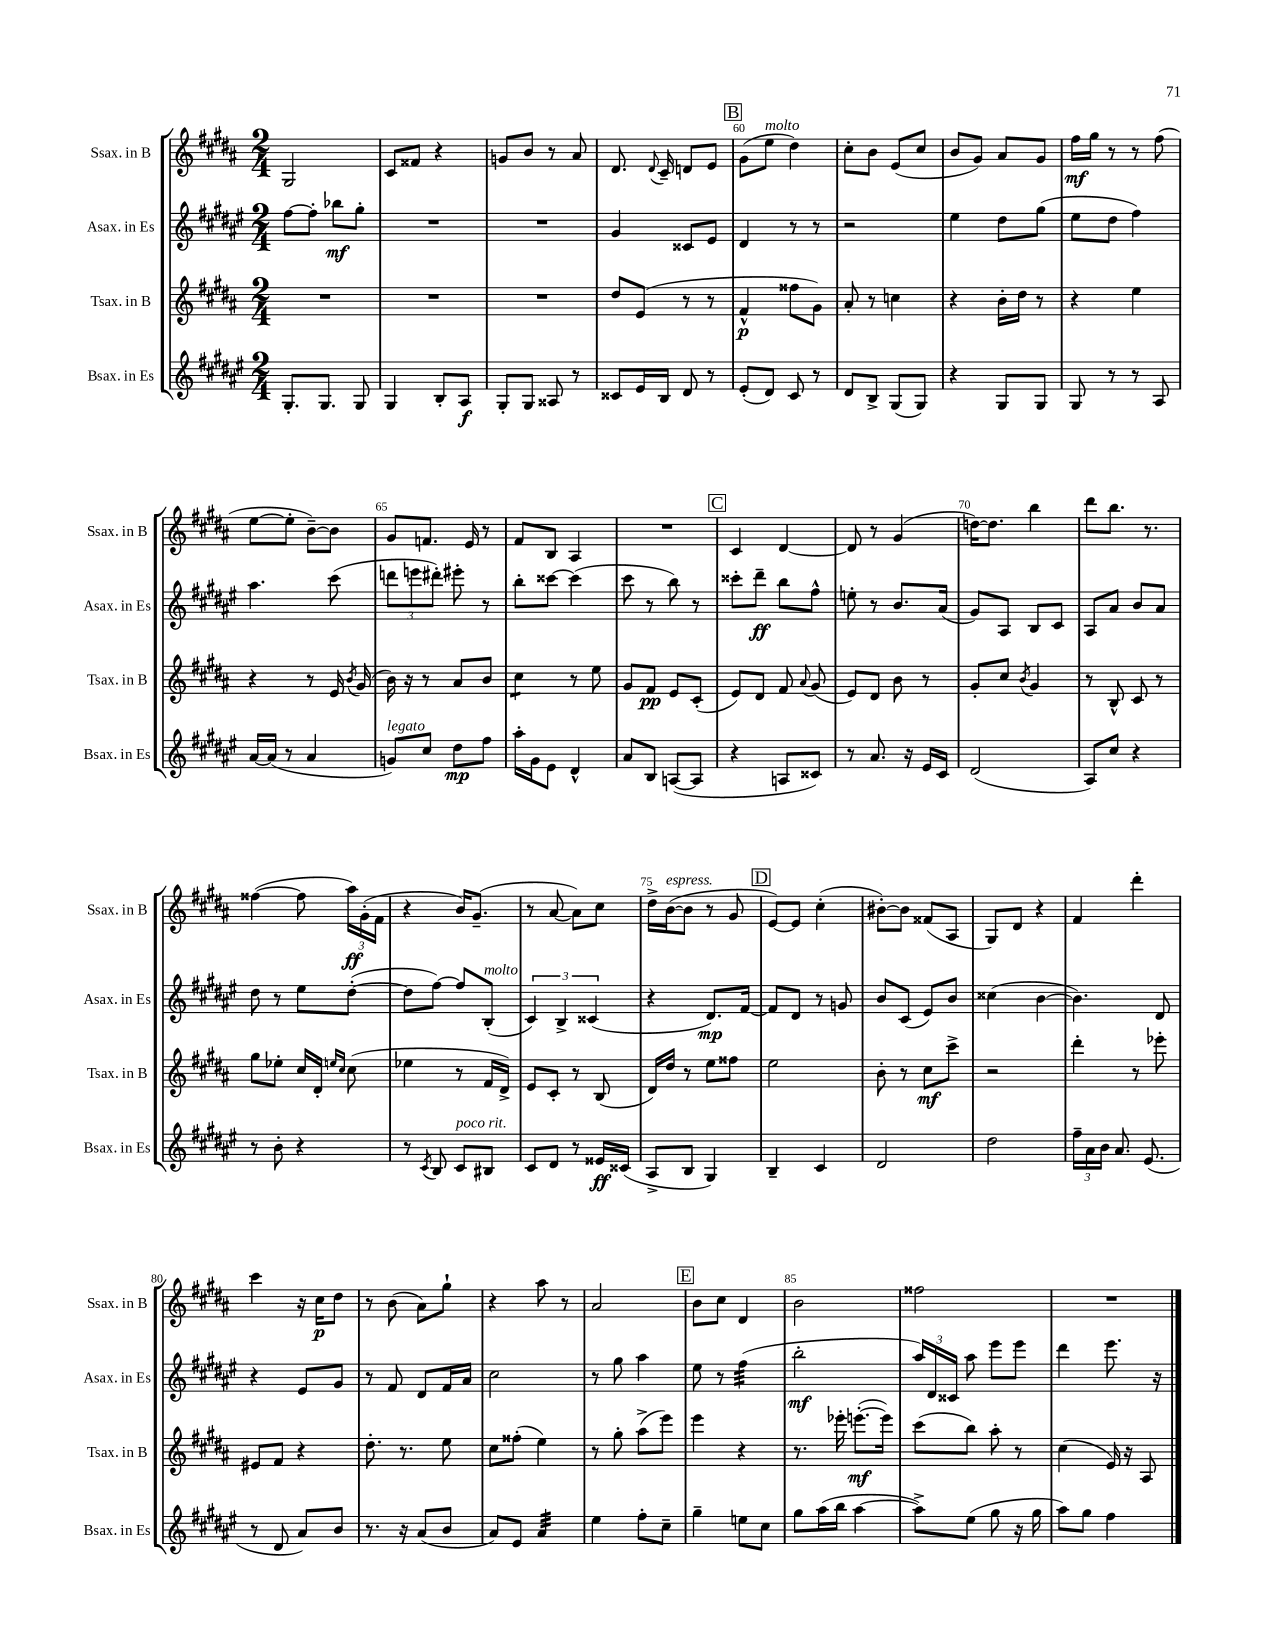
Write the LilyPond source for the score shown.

<<
\new StaffGroup <<
\new Staff = "s0" \with { instrumentName = "Ssax. in B" shortInstrumentName = "Ssax. in B" } {
    \clef treble \key b \major \numericTimeSignature \time 2/4
    \autoBeamOff gis2 |
    cis'8[ fisis'8] r4 |
    g'8[ b'8] r8 ais'8 |
    dis'8. \appoggiatura { dis'8 } cis'16-- d'8[ e'8] |
    \mark \markup { \box "B" } gis'8[( e''8]^\markup { \italic "molto" } dis''4) |
    cis''8[-. b'8] e'8[( cis''8] |
    b'8[ gis'8]) ais'8[ gis'8] |
    fis''16[\mf gis''16] r8 r8 fis''8( |
    e''8[~ e''8]-. b'8[~--) b'8] |
    gis'8[ f'8.] e'16 r8 |
    fis'8[ b8] ais4 |
    R2 |
    \mark \markup { \box "C" } cis'4 dis'4~ |
    dis'8 r8 gis'4( |
    d''16[~) d''8.] b''4 |
    dis'''8[ b''8.] r8. |
    fisis''4~( fisis''8 \tuplet 3/2 { ais''16[\ff) gis'16-.( fis'16] } |
    r4 b'16[) gis'8.]--( |
    r8 ais'8~ ais'8[) cis''8] |
    dis''16[-> b'16~^\markup { \italic "espress." }( b'8] r8 gis'8 |
    \mark \markup { \box "D" } e'8[~) e'8] cis''4-.( |
    bis'8[~-.) bis'8] fisis'8[( ais8] |
    gis8[) dis'8] r4 |
    fis'4 dis'''4-. |
    cis'''4 r16 cis''16[\p dis''8] |
    r8 b'8( ais'8[) gis''8]-! |
    r4 ais''8 r8 |
    ais'2 |
    \mark \markup { \box "E" } b'8[ cis''8] dis'4 |
    b'2 |
    fisis''2 |
    R2 \bar "|." |
}
\new Staff = "s1" \with { instrumentName = "Asax. in Es" shortInstrumentName = "Asax. in Es" } {
    \clef treble \key fis \major \numericTimeSignature \time 2/4
    \autoBeamOff fis''8[~ fis''8]-. bes''8[\mf gis''8]-. |
    R2 |
    R2 |
    gis'4 cisis'8[ eis'8] |
    \mark \markup { \box "B" } dis'4 r8 r8 |
    r2 |
    eis''4 dis''8[ gis''8]( |
    eis''8[ dis''8] fis''4) |
    ais''4. cis'''8( |
    \tuplet 3/2 { d'''8[ e'''8 dis'''8]-.) } eis'''8-. r8 |
    b''8[-. cisis'''8]~ cisis'''4( |
    cis'''8 r8 b''8) r8 |
    \mark \markup { \box "C" } cisis'''8[-. dis'''8]--\ff b''8[ fis''8]-^ |
    e''8-. r8 b'8.[ ais'16]( |
    gis'8[) ais8] b8[ cis'8] |
    ais8[ ais'8] b'8[ ais'8] |
    dis''8 r8 eis''8[ dis''8]~-.( |
    dis''8[ fis''8]~) fis''8[ b8]-.^\markup { \italic "molto" }( |
    \tuplet 3/2 { cis'4) b4-> cisis'4( } |
    r4 dis'8.[\mp) fis'16]~ |
    \mark \markup { \box "D" } fis'8[ dis'8] r8 g'8 |
    b'8[ cis'8]( eis'8[) b'8] |
    cisis''4( b'4~ |
    b'4.) dis'8 |
    r4 eis'8[ gis'8] |
    r8 fis'8 dis'8[ fis'16 ais'16] |
    cis''2 |
    r8 gis''8 ais''4 |
    \mark \markup { \box "E" } eis''8 r8 fis''4:32( |
    b''2-.\mf |
    \tuplet 3/2 { ais''16[) dis'16 cisis'16] } ais''8 eis'''8[ eis'''8] |
    dis'''4 eis'''8. r16 \bar "|." |
}
\new Staff = "s2" \with { instrumentName = "Tsax. in B" shortInstrumentName = "Tsax. in B" } {
    \clef treble \key b \major \numericTimeSignature \time 2/4
    \autoBeamOff R2 |
    R2 |
    R2 |
    dis''8[ e'8]( r8 r8 |
    \mark \markup { \box "B" } fis'4-^\p fisis''8[ gis'8]) |
    ais'8-. r8 c''4 |
    r4 b'16[-. dis''16] r8 |
    r4 e''4 |
    r4 r8 e'16 \acciaccatura { b'8 } gis'16( |
    b'16) r16 r8 ais'8[ b'8] |
    cis''4:8 r8 e''8 |
    gis'8[ fis'8]\pp e'8[ cis'8]-.( |
    \mark \markup { \box "C" } e'8[) dis'8] fis'8 \appoggiatura { ais'8 } gis'8( |
    e'8[) dis'8] b'8 r8 |
    gis'8[-. cis''8] \acciaccatura { b'8 } gis'4 |
    r8 b8-^ cis'8 r8 |
    gis''8[ ees''8]-. cis''16[ dis'16]-. \grace { e''16[ cis''16] } cis''8( |
    ees''4 r8 fis'16[ dis'16]->) |
    e'8[ cis'8]-. r8 b8( |
    dis'16[) dis''16] r8 e''8[ fisis''8] |
    \mark \markup { \box "D" } e''2 |
    b'8-. r8 cis''8[\mf cis'''8]-> |
    r2 |
    dis'''4-. r8 ees'''8-. |
    eis'8[ fis'8] r4 |
    dis''8.-. r8. e''8 |
    cis''8[ fisis''8]-.( e''4) |
    r8 gis''8-. ais''8[->( e'''8]) |
    \mark \markup { \box "E" } e'''4 r4 |
    r8. ees'''16-. e'''8.[~-.\mf( e'''16]) |
    cis'''8[( b''8]) ais''8-. r8 |
    cis''4( e'16) r16 ais8 \bar "|." |
}
\new Staff = "s3" \with { instrumentName = "Bsax. in Es" shortInstrumentName = "Bsax. in Es" } {
    \clef treble \key fis \major \numericTimeSignature \time 2/4
    \autoBeamOff gis8.[-. gis8.] gis8 |
    gis4 b8[-. ais8]\f |
    gis8[-. gis8] aisis8 r8 |
    cisis'8[ eis'16 b16] dis'8 r8 |
    \mark \markup { \box "B" } eis'8[-.( dis'8]) cis'8 r8 |
    dis'8[ b8]-> gis8[( gis8]) |
    r4 gis8[ gis8] |
    gis8 r8 r8 ais8 |
    ais'16[~ ais'16]( r8 ais'4 |
    g'8[^\markup { \italic "legato" }) cis''8] dis''8[\mp fis''8] |
    ais''16[-. gis'16 eis'8] dis'4-^ |
    ais'8[ b8] a8[~( a8] |
    \mark \markup { \box "C" } r4 a8[ cisis'8]) |
    r8 ais'8. r16 eis'16[ cis'16] |
    dis'2( |
    ais8[) cis''8] r4 |
    r8 b'8-. r4 |
    r8 \acciaccatura { cis'8 } b8 cis'8[^\markup { \italic "poco rit." } bis8] |
    cis'8[ dis'8] r8 eisis'16[\ff cisis'16]( |
    ais8[-> b8] gis4) |
    \mark \markup { \box "D" } b4-- cis'4 |
    dis'2 |
    dis''2 |
    \tuplet 3/2 { fis''16[-- ais'16 b'16] } ais'8. eis'8.( |
    r8 dis'8 ais'8[) b'8] |
    r8. r16 ais'8[( b'8] |
    ais'8[) eis'8] ais'4:32 |
    eis''4 fis''8[-. cis''8]-- |
    \mark \markup { \box "E" } gis''4-- e''8[ cis''8] |
    gis''8[ ais''16( b''16] ais''4~ |
    ais''8[->) eis''8]( gis''8 r16 gis''16 |
    ais''8[) gis''8] fis''4 \bar "|." |
}
>>
>>
\layout { \context { \Score currentBarNumber = #56 \override BarNumber.break-visibility = ##(#f #t #t) barNumberVisibility = #(every-nth-bar-number-visible 5) } }
